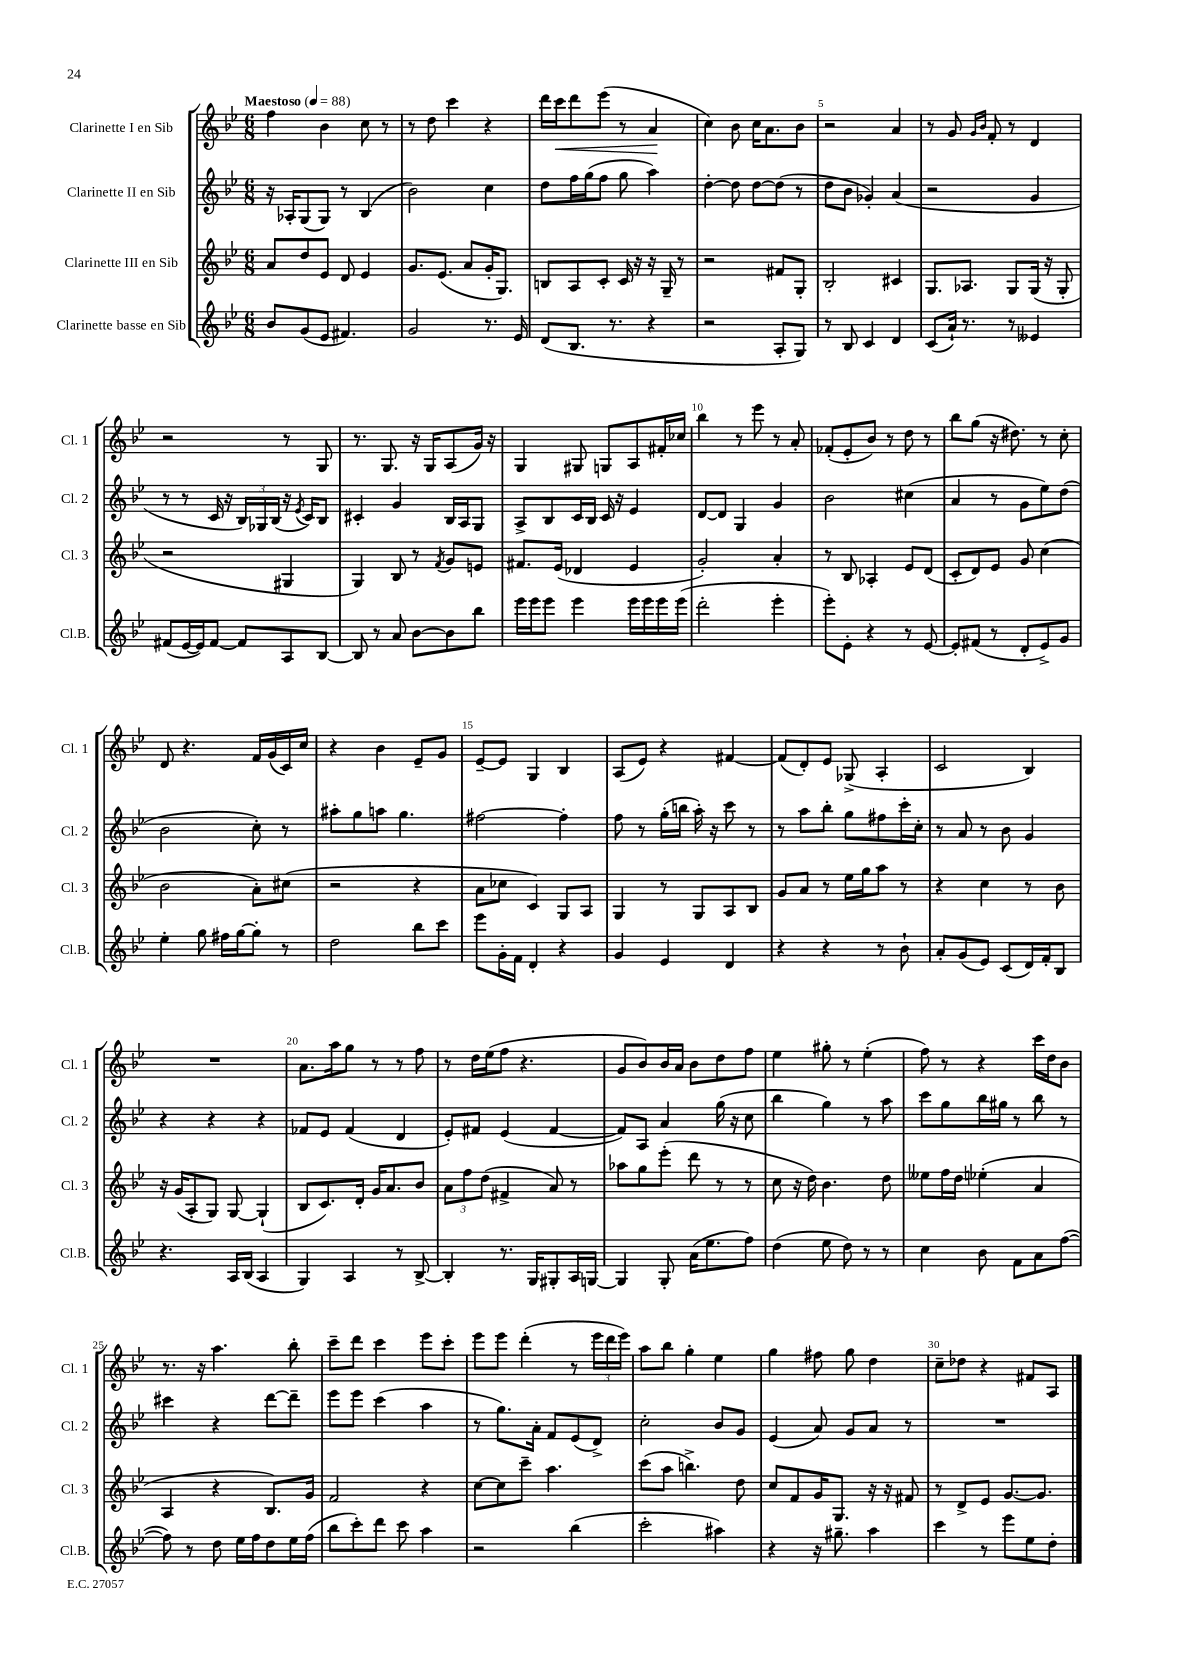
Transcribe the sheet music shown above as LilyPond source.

<<
\new StaffGroup <<
\new Staff = "s0" \with { instrumentName = "Clarinette I en Sib" shortInstrumentName = "Cl. 1" } {
    \clef treble \key bes \major \numericTimeSignature \time 6/8 \tempo "Maestoso" 4 = 88
    f''4 bes'4 c''8 r8 |
    r8 d''8 c'''4 r4 |
    d'''16 c'''16\< d'''8 ees'''8( r8 a'4\! |
    c''4) bes'8 c''16 a'8. bes'8 |
    r2 a'4 |
    r8 g'8 \grace { g'16 bes'16 } f'8-. r8 d'4 |
    r2 r8 g8 |
    r8. g8. r16 g16 a8( g'16) r16 |
    g4 gis8 g8 a8 fis'16-. ces''16 |
    bes''4 r8 ees'''8 r8 a'8-. |
    fes'8-.( ees'8-. bes'8) r8 d''8 r8 |
    bes''8 g''8( r16 dis''8.) r8 c''8-. |
    d'8 r4. f'16 g'16( c'16) c''16 |
    r4 bes'4 ees'8-- g'8 |
    ees'8~-- ees'8 g4 bes4 |
    a8( ees'8) r4 fis'4~ |
    fis'8( d'8-.) ees'8 ges8->( a4-. |
    c'2 bes4) |
    R2. |
    a'8. a''16 g''8 r8 r8 f''8 |
    r8 d''16 ees''16( f''8 r4. |
    g'8 bes'8) bes'16 a'16 bes'8 d''8 f''8 |
    ees''4 gis''8-. r8 ees''4-.( |
    f''8) r8 r4 c'''16 d''16 bes'8 |
    r8. r16 a''4. bes''8-. |
    c'''8-- d'''8 c'''4 ees'''8 c'''8-. |
    ees'''8 ees'''8 d'''4-.( r8 \tuplet 3/2 { ees'''16 d'''16 ees'''16) } |
    a''8 bes''8 g''4-. ees''4 |
    g''4 fis''8 g''8 d''4 |
    c''8-- des''8 r4 fis'8 a8 \bar "|." |
}
\new Staff = "s1" \with { instrumentName = "Clarinette II en Sib" shortInstrumentName = "Cl. 2" } {
    \clef treble \key bes \major \numericTimeSignature \time 6/8
    r16 aes16-. g8( g8) r8 bes4( |
    bes'2) c''4 |
    d''8 f''16 g''16( f''8 g''8 a''4) |
    d''4~-. d''8 d''8~ d''8( r8 |
    d''8 bes'8 ges'4-.) a'4( |
    r2 g'4 |
    r8 r8 c'16 r16 \tuplet 3/2 { bes16) ges16 bes16( } r16 \acciaccatura { ees'8 } c'16) bes8 |
    cis'4-. g'4 bes16 a16 g8 |
    a8-> bes8 c'16 bes16 c'16 r16 ees'4 |
    d'8~ d'8 g4 g'4 |
    bes'2 cis''4( |
    a'4 r8 g'8 ees''8) d''8( |
    bes'2 c''8-.) r8 |
    ais''8-. g''8 a''8 g''4. |
    fis''2~ fis''4-. |
    f''8 r8 g''16-.( b''16 a''16-.) r16 c'''8 r8 |
    r8 a''8 bes''8-. g''8 fis''8 c'''16-. c''16-. |
    r8 a'8 r8 bes'8 g'4 |
    r4 r4 r4 |
    fes'8 ees'8 fes'4( d'4 |
    ees'8-.) fis'8 ees'4( fis'4~ |
    fis'8) a8 a'4 g''16( r16 c''8 |
    bes''4 g''4) r8 a''8 |
    c'''8 g''8 bes''16 gis''16 r8 bes''8 r8 |
    cis'''4 r4 d'''8~ d'''8-- |
    ees'''8 ees'''8 c'''4( a''4 |
    r8 g''8.) a'16-. f'8 ees'8( d'8->) |
    c''2-. bes'8 g'8 |
    ees'4( a'8) g'8 a'8 r8 |
    R2. \bar "|." |
}
\new Staff = "s2" \with { instrumentName = "Clarinette III en Sib" shortInstrumentName = "Cl. 3" } {
    \clef treble \key bes \major \numericTimeSignature \time 6/8
    a'8 d''8 ees'8 d'8 ees'4 |
    g'8. ees'8.( a'8 g'16-. g8.) |
    b8 a8 c'8-. c'16 r16 r16 g16-- r8 |
    r2 fis'8 g8-. |
    bes2-. cis'4 |
    g8. aes8. g8 g16( r16 g8-. |
    r2 gis4 |
    g4) bes8 r8 \acciaccatura { f'8 } g'8 e'8 |
    fis'8. ees'16( des'4 ees'4 |
    g'2-.) a'4-. |
    r8 bes8 aes4-. ees'8 d'8( |
    c'8-. d'8) ees'8 g'8 c''4( |
    bes'2 a'8-.) cis''8( |
    r2 r4 |
    a'8 ces''8 c'4) g8 a8 |
    g4 r8 g8 a8 bes8 |
    g'8 a'8 r8 ees''16 g''16 a''8 r8 |
    r4 c''4 r8 bes'8 |
    r16 g'16( a8-. g8) g8~ g4-!( |
    bes8 c'8.) d'16-. g'16 a'8. bes'8 |
    \tuplet 3/2 { a'8 f''8 d''8( } fis'4-> a'8) r8 |
    aes''8 g''8 ees'''8-.( d'''8 r8 r8 |
    c''8 r16 d''16) bes'4. d''8 |
    eeses''8 f''16 d''16 ees''4-.( a'4 |
    a4 r4 bes8.) g'16 |
    f'2 r4 |
    c''8~ c''8 c'''8-- a''4. |
    c'''8( a''8 b''4.->) d''8 |
    c''8 f'8 g'16 g8. r16 r16 fis'8 |
    r8 d'8-> ees'8 g'8.~ g'8. \bar "|." |
}
\new Staff = "s3" \with { instrumentName = "Clarinette basse en Sib" shortInstrumentName = "Cl.B." } {
    \clef treble \key bes \major \numericTimeSignature \time 6/8
    bes'8 g'8( ees'8 fis'4.) |
    g'2 r8. ees'16 |
    d'8( bes8. r8. r4 |
    r2 a8-. g8) |
    r8 bes8 c'4 d'4 |
    c'8( a'16-!) r8. r8 eeses'4 |
    fis'8( ees'16~ ees'16) fis'8~ fis'8 a8 bes8~ |
    bes8 r8 a'8 bes'8~ bes'8 bes''8 |
    ees'''16 ees'''16 ees'''8 ees'''4 ees'''16 ees'''16 ees'''16 ees'''16( |
    d'''2-. ees'''4-. |
    ees'''8-.) ees'8-. r4 r8 ees'8~ |
    ees'8-. fis'8( r8 d'8-. ees'8->) g'8 |
    ees''4-. g''8 fis''16 g''16~ g''8-. r8 |
    d''2 bes''8 c'''8 |
    ees'''8 g'16-. f'16 d'4-. r4 |
    g'4 ees'4 d'4 |
    r4 r4 r8 bes'8-! |
    a'8-. g'8( ees'8) c'8( d'16) f'16-. bes8 |
    r4. a16 bes16( a4 |
    g4) a4 r8 bes8~-> |
    bes4-. r8. g16 gis8-. a16 g16~ |
    g4 g8-. a'16( ees''8. f''8) |
    d''4( ees''8 d''8) r8 r8 |
    c''4 bes'8 f'8 a'8 f''8~( |
    f''8) r8 d''8 ees''16 f''16 d''8 ees''16 f''16( |
    bes''8 c'''8-.) d'''8 c'''8 a''4 |
    r2 bes''4( |
    c'''2-. ais''4) |
    r4 r16 gis''8.-- a''4 |
    c'''4 r8 ees'''8 ees''8 d''8-. \bar "|." |
}
>>
>>
\layout { \context { \Score \override BarNumber.break-visibility = ##(#f #t #t) barNumberVisibility = #(every-nth-bar-number-visible 5) } }
